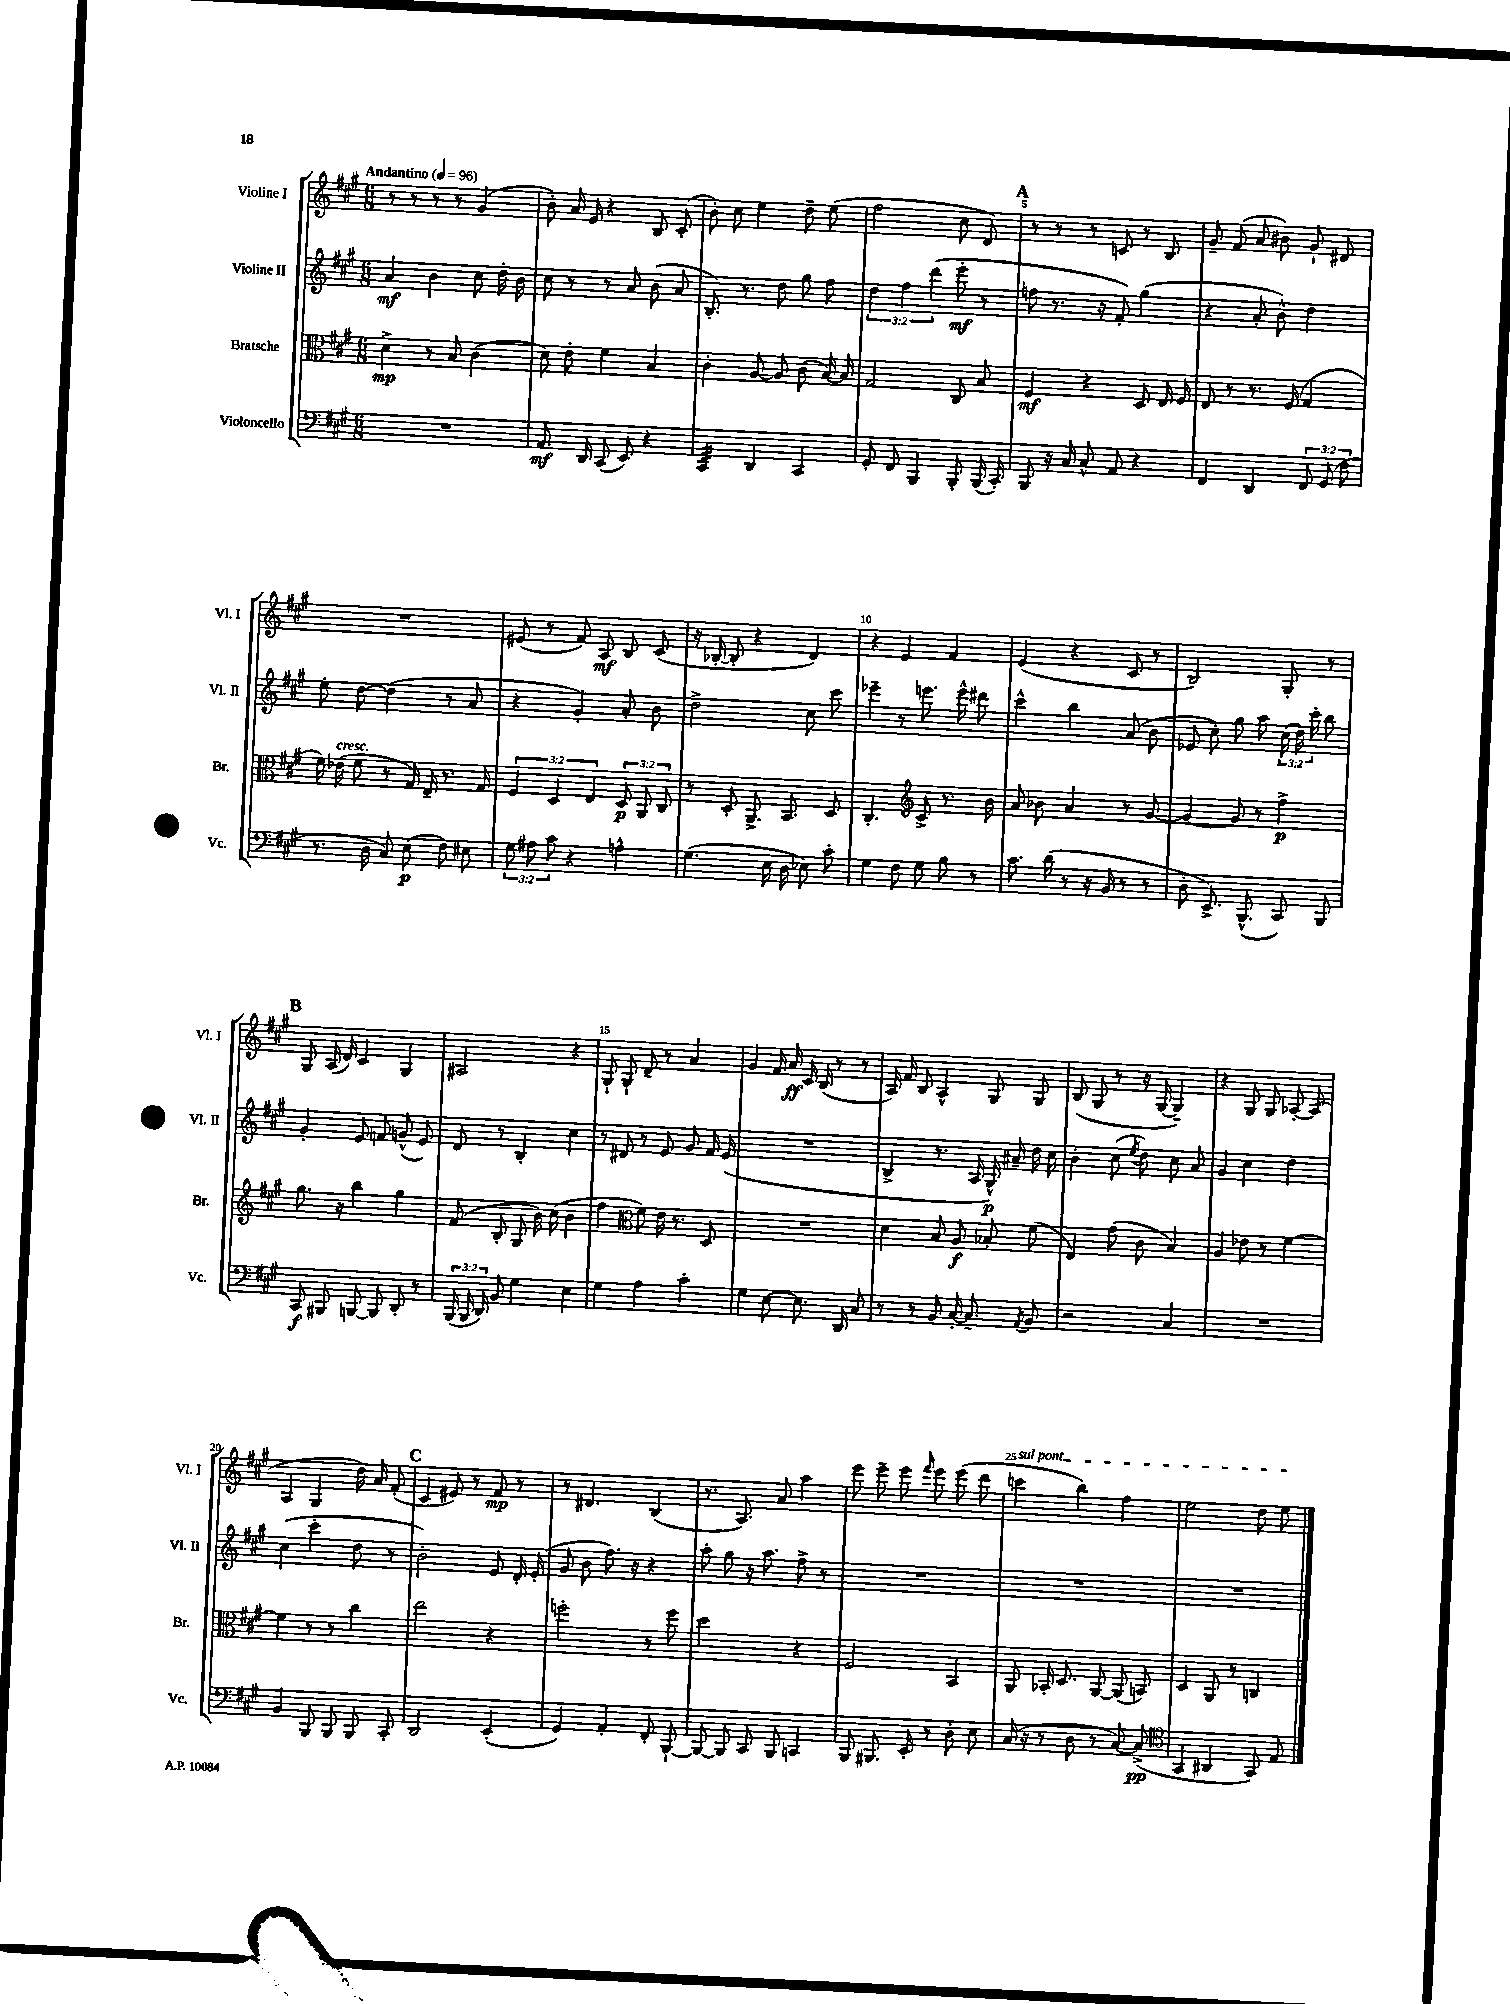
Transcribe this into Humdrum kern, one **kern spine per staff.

**kern	**dynam	**kern	**dynam	**kern	**dynam	**kern	**dynam
*part4	*part4	*part3	*part3	*part2	*part2	*part1	*part1
*staff4	*staff4	*staff3	*staff3	*staff2	*staff2	*staff1	*staff1
*I"Violoncello	*	*I"Bratsche	*	*I"Violine II	*	*I"Violine I	*
*I'Vc.	*	*I'Br.	*	*I'Vl. II	*	*I'Vl. I	*
*clefF4	*	*clefC3	*	*clefG2	*	*clefG2	*
*k[f#c#g#]	*	*k[f#c#g#]	*	*k[f#c#g#]	*	*k[f#c#g#]	*
*M6/8	*	*M6/8	*	*M6/8	*	*M6/8	*
*MM96	*	*MM96	*	*MM96	*	*MM96	*
=1	=1	=1	=1	=1	=1	=1	=1
!	!	!	!	!	!	!LO:TX:a:B:t=Andantino	!
2.r	.	4d^\	mp	4a/	mf	8r	.
.	.	.	.	.	.	8r	.
.	.	8r	.	4b\	.	8r	.
.	.	8B/	.	.	.	8r	.
.	.	(4c#\	.	8cc#\	.	(4g#/	.
.	.	.	.	16dd'\	.	.	.
.	.	.	.	16b\	.	.	.
=2	=2	=2	=2	=2	=2	=2	=2
8.AA/	mf	8d\)	.	8cc#\	.	8b'\)	.
.	.	8e'\	.	8r	.	16a/	.
16DD/	.	.	.	.	.	16e/	.
(8CC#/	.	4f#\	.	8r	.	4r	.
8EE/)	.	.	.	8a/	.	.	.
4r	.	4B/	.	(8b\	.	8B/	.
.	.	.	.	8a/	.	(8c#'/	.
=3	=3	=3	=3	=3	=3	=3	=3
*tremolo	*	*	*	*	*	*	*
32CC#/LLL	.	4c#'\	.	8.B'/)	.	8b'\)	.
32CC#/	.	.	.	.	.	.	.
32CC#/	.	.	.	.	.	.	.
32CC#/	.	.	.	.	.	.	.
32CC#/	.	.	.	.	.	8cc#\	.
32CC#/	.	.	.	.	.	.	.
32CC#/	.	.	.	8.r	.	.	.
32CC#/JJJ	.	.	.	.	.	.	.
*Xtremolo	*	*	*	*	*	*	*
4DD/	.	[8A/	.	.	.	4ee\	.
.	.	8A/]	.	8dd\	.	.	.
4CC#/	.	(8c#\	.	8gg#\	.	8dd~\	.
.	.	[16B/)	.	8ff#\	.	(8ee\	.
.	.	16B/]	.	.	.	.	.
=4	=4	=4	=4	=4	=4	=4	=4
8GG#'/	.	2G#/	.	6dd\	.	2ff#\	.
8FF#/	.	.	.	.	.	.	.
.	.	.	.	6ff#\	.	.	.
4BBB/	.	.	.	.	.	.	.
.	.	.	.	(6ddd\	.	.	.
8BBB'/	.	8C#/	.	8eee'\	mf	8cc#\	.
(16BBB/	.	8B/	.	8r	.	8d/)	.
16CC#'/)	.	.	.	.	.	.	.
!!LO:REH:place=s1:t=A
=5	=5	=5	=5	=5	=5	=5	=5
8BBB/	.	4F#/	mf	8ffn\	.	8r	.
16r	.	.	.	8.r	.	8r	.
16C#/	.	.	.	.	.	.	.
8C#^^/	.	4r	.	.	.	8r	.
.	.	.	.	16r	.	.	.
8AA/	.	.	.	8f#'/)	.	8cn/	.
4r	.	8D/	.	(4gg#\	.	8r	.
.	.	16E/	.	.	.	8B/	.
.	.	16F#/	.	.	.	.	.
=6	=6	=6	=6	=6	=6	=6	=6
4FF#/	.	8E/	.	4r	.	8g#~/	.
.	.	8r	.	.	.	(8f#/	.
4DD/	.	8.r	.	8a'/	.	8a/	.
.	.	.	.	8b^^\)	.	8b#X\)	.
.	.	(16F#/	.	.	.	.	.
12FF#/	.	4G#/	.	4dd\	.	8g#`/	.
(12GG#/	.	.	.	.	.	.	.
.	.	.	.	.	.	8d#X/	.
12F#\	.	.	.	.	.	.	.
!!LO:LB:g=z
=7	=7	=7	=7	=7	=7	=7	=7
8.r	.	16f#\)	.	8ee'\	.	2.r	.
!	!	!LO:TX:a:i:t=cresc.	!	!	!	!	!
.	.	(16e-X\	.	.	.	.	.
.	.	8f#\	.	[8dd\	.	.	.
16D\	.	.	.	.	.	.	.
8C#/)	.	8r	.	(4dd\]	.	.	.
(8E\	p	16G#/)	.	.	.	.	.
.	.	16E~/	.	.	.	.	.
8F#\)	.	8.r	.	8r	.	.	.
8E#X\	.	.	.	8a/	.	.	.
.	.	16G#/	.	.	.	.	.
=8	=8	=8	=8	=8	=8	=8	=8
12G#\	.	6F#/	.	4r	.	(8e#X/	.
12A#X\	.	.	.	.	.	.	.
.	.	.	.	.	.	8r	.
12c#\	.	6D/	.	.	.	.	.
4r	.	.	.	4g#'/)	.	8f#/)	.
.	.	6E/	.	.	.	.	.
.	.	.	.	.	.	8A/	mf
4An^^\	.	12D/	p	8a'/	.	8B/	.
.	.	12AA/	.	.	.	.	.
.	.	.	.	8b\	.	(8c#/	.
.	.	12C#/	.	.	.	.	.
=9	=9	=9	=9	=9	=9	=9	=9
(4.G#\	.	8r	.	2dd^\	.	16r	.
.	.	.	.	.	.	[16B-X'/	.
.	.	8D'/	.	.	.	8B-'/]	.
.	.	8.AA^/	.	.	.	4r	.
16E\	.	.	.	.	.	.	.
16D\	.	8.BB/	.	.	.	.	.
8E-X\)	.	.	.	8cc#\	.	4d/)	.
8c#'\	.	8D/	.	8ccc#\	.	.	.
=10	=10	=10	=10	=10	=10	=10	=10
4G#\	.	4.C#'/	.	4eee-X~\	.	4r	.
8F#\	.	.	.	8r	.	4e/	.
*	*	*clefG2	*	*	*	*	*
8G#\	.	8c#^/	.	8.eeen\	.	.	.
8B\	.	8.r	.	.	.	4f#/	.
.	.	.	.	16eee^^\	.	.	.
8r	.	.	.	8ddd#X\	.	.	.
.	.	16b\	.	.	.	.	.
=11	=11	=11	=11	=11	=11	=11	=11
8.c#\	.	8a/	.	4ccc#^^\	.	(4e/	.
.	.	8b-X\	.	.	.	.	.
(16d\	.	.	.	.	.	.	.
8r	.	4a/	.	4bb\	.	4r	.
16r	.	.	.	.	.	.	.
16BB/	.	.	.	.	.	.	.
8r	.	8r	.	(8a/	.	8c#/	.
8r	.	[8g#/	.	8b\	.	8r	.
=12	=12	=12	=12	=12	=12	=12	=12
8D'\	.	4g#/_	.	8e-X/	.	2B/)	.
8.EE^/)	.	.	.	8cc#'\)	.	.	.
.	.	8g#/]	.	8gg#\	.	.	.
(8.BBB^^/	.	.	.	.	.	.	.
.	.	8r	.	8aa\	.	.	.
8CC#/)	.	4ff#^\	p	(24cc#\	.	8G#'/	.
.	.	.	.	24dd\)	.	.	.
.	.	.	.	24ccc#'\	.	.	.
8BBB/	.	.	.	8bb\	.	8r	.
!!LO:LB:g=z
!!LO:REH:place=s1:t=B
=13	=13	=13	=13	=13	=13	=13	=13
8CC#/	f	8.gg#\	.	4g#'/	.	8G#/	.
8BBB#X/	.	.	.	.	.	(16A/	.
.	.	16r	.	.	.	16d/)	.
[8BBBn/	.	4bb\	.	8e/	.	4c#/	.
8BBB/]	.	.	.	8fn/	.	.	.
8DD'/	.	4gg#\	.	(8gn^^/	.	4G#/	.
8r	.	.	.	8e/)	.	.	.
=14	=14	=14	=14	=14	=14	=14	=14
(24BBB/	.	(8f#/	.	8d/	.	2A#X/	.
24BBB/	.	.	.	.	.	.	.
24DD/)	.	.	.	.	.	.	.
8BB/	.	8B'/	.	8r	.	.	.
4G#\	.	8G#/	.	4B'/	.	.	.
.	.	16b\)	.	.	.	.	.
.	.	(16cc#\	.	.	.	.	.
4E\	.	4b\	.	4cc#\	.	4r	.
=15	=15	=15	=15	=15	=15	=15	=15
4G#\	.	4ff#\	.	8r	.	8G#`/	.
.	.	.	.	8d#X/	.	8G#`/	.
*	*	*clefC3	*	*	*	*	*
4A\	.	8f#\)	.	8r	.	8d~/	.
.	.	16e\	.	8e/	.	8r	.
.	.	8.r	.	.	.	.	.
4c#'\	.	.	.	8g#/	.	4a/	.
.	.	8D/	.	16f#/	.	.	.
.	.	.	.	(16e/	.	.	.
=16	=16	=16	=16	=16	=16	=16	=16
4G#\	.	2.r	.	2.r	.	4g#/	.
[8E\	.	.	.	.	.	16f#/	.
.	.	.	.	.	.	16a/	ff
8.E\]	.	.	.	.	.	16c#/	.
.	.	.	.	.	.	(16B/	.
.	.	.	.	.	.	8r	.
16DD/	.	.	.	.	.	.	.
8C#/	.	.	.	.	.	8r	.
=17	=17	=17	=17	=17	=17	=17	=17
8r	.	4d\	.	4B^/	.	16A/)	.
.	.	.	.	.	.	16f#/	.
8r	.	.	.	.	.	8B/	.
8BB/	.	8B/	.	8.r	.	4A^^/	.
[16C#'/	.	8A/	f	.	.	.	.
8.C#~/]	.	.	.	16A/	.	.	.
.	.	8B-X'/	.	16G#^^/)	p	8G#/	.
.	.	.	.	16a#X~/	.	.	.
8qAA/	.	.	.	.	.	.	.
8BB/	.	(8f#\	.	16dd\	.	8G#/	.
.	.	.	.	16cc#\	.	.	.
=18	=18	=18	=18	=18	=18	=18	=18
2r	.	4E/)	.	4b'\	.	(8B/	.
.	.	.	.	.	.	8G#/	.
.	.	(8g#\	.	(8cc#\	.	8r	.
.	.	.	.	8qee/	.	.	.
.	.	8c#\	.	8dd\)	.	16r	.
.	.	.	.	.	.	[16G#/	.
4C#/	.	4B/)	.	8cc#\	.	4G#~/])	.
.	.	.	.	8a/	.	.	.
=19	=19	=19	=19	=19	=19	=19	=19
2.r	.	4A/	.	4g#/	.	4r	.
.	.	8e-X\	.	4cc#\	.	8G#/	.
.	.	8r	.	.	.	8G#/	.
.	.	[4f#\	.	4dd\	.	[8A-X'/	.
.	.	.	.	.	.	(8A-/]	.
!!LO:LB:g=z
=20	=20	=20	=20	=20	=20	=20	=20
4BB/	.	4f#\]	.	(4cc#\	.	4A/	.
8BBB/	.	8r	.	4ccc#'\	.	4G#/	.
8BBB/	.	8r	.	.	.	.	.
8BBB/	.	4cc#\	.	8dd\	.	16dd\)	.
.	.	.	.	.	.	16a/	.
8CC#'/	.	.	.	8r	.	(8f#'/	.
!!LO:REH:place=s1:t=C
=21	=21	=21	=21	=21	=21	=21	=21
2DD/	.	2ee\	.	2b'\)	.	4c#/	.
.	.	.	.	.	.	8e#X/)	.
.	.	.	.	.	.	8r	.
(4EE'/	.	4r	.	8e/	.	8f#/	mp
.	.	.	.	16d'/	.	8r	.
.	.	.	.	(16e'/	.	.	.
=22	=22	=22	=22	=22	=22	=22	=22
4GG#/)	.	2ffn'\	.	8g#/	.	8r	.
.	.	.	.	8b\	.	4.d#X/	.
4AA'/	.	.	.	8.ff#\)	.	.	.
.	.	.	.	16r	.	.	.
8FF#'/	.	8r	.	4r	.	(4B/	.
[8BBB`/	.	8ff\	.	.	.	.	.
=23	=23	=23	=23	=23	=23	=23	=23
8BBB/_	.	2dd\	.	8aa'\	.	8.r	.
8BBB/]	.	.	.	8gg#\	.	.	.
.	.	.	.	.	.	8.A/)	.
8CC#/	.	.	.	16r	.	.	.
.	.	.	.	8.aa\	.	.	.
8BBB/	.	.	.	.	.	8a/	.
4CCn/	.	4r	.	8ff#^\	.	4aa\	.
.	.	.	.	8r	.	.	.
=24	=24	=24	=24	=24	=24	=24	=24
8BBB/	.	2F#/	.	2.r	.	8eee\	.
8.BBB#X/	.	.	.	.	.	8eee~\	.
.	.	.	.	.	.	8eee\	.
16EE'/	.	.	.	.	.	.	.
.	.	.	.	.	.	16qqfff#/	.
8r	.	.	.	.	.	8eee\	.
8D'\	.	4BB/	.	.	.	(8eee\	.
8E\	.	.	.	.	.	8ddd\	.
=25	=25	=25	=25	=25	=25	=25	=25
!	!	!	!	!	!	!LO:TX:a:i:t=sul pont.	!
(16C#/	.	8AA/	.	2.r	.	4cccn\	.
16r	.	.	.	.	.	.	.
8r	.	16BB-X'/	.	.	.	.	.
.	.	8.D/	.	.	.	.	.
8D\	.	.	.	.	.	4bb\)	.
8r	.	[8AA/	.	.	.	.	.
[8C#/)	.	(8AA/]	.	.	.	4ff#\	.
(8C#^/]	pp	8BBn/)	.	.	.	.	.
=26	=26	=26	=26	=26	=26	=26	=26
*clefC4	*	*	*	*	*	*	*
4GG#/	.	4D/	.	2.r	.	2ee\	.
4AA#X/	.	8AA/	.	.	.	.	.
.	.	8r	.	.	.	.	.
8GG#/)	.	4Cn/	.	.	.	8dd\	.
8E/	.	.	.	.	.	8ee\	.
==	==	==	==	==	==	==	==
*-	*-	*-	*-	*-	*-	*-	*-
